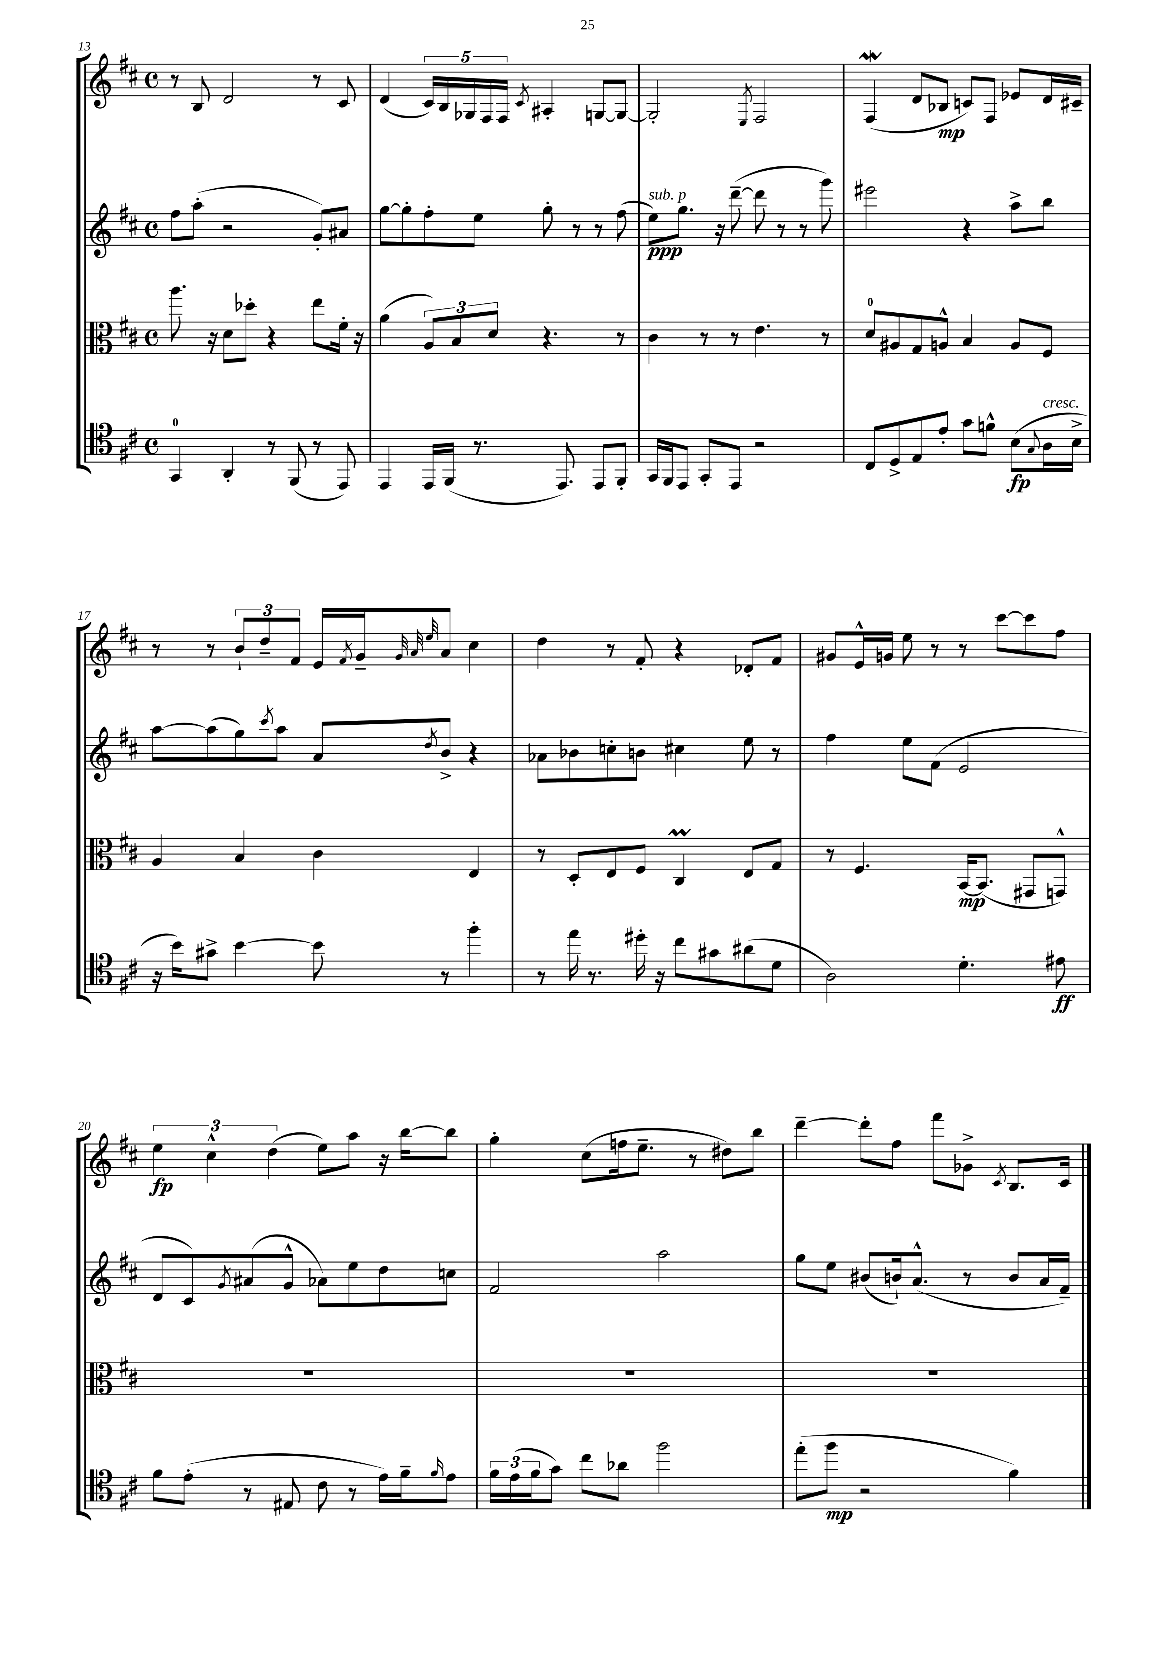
<<
\new StaffGroup <<
\new Staff = "s0" {
    \clef treble \key d \major \defaultTimeSignature \time 4/4
    r8 b8 d'2 r8 cis'8 |
    d'4( \tuplet 5/4 { cis'16) b16 ges16 fis16 fis16 } \acciaccatura { cis'8 } ais4-. g8~ g8~ |
    g2-. \acciaccatura { e8 } fis2 |
    fis4\mordent( d'8 bes8\mp c'8) fis8 ees'8 d'16 cis'16-- |
    r8 r8 \tuplet 3/2 { b'8-! d''8-- fis'8 } e'16 \acciaccatura { fis'8 } g'16-- \grace { g'32 a'32 e''32 } a'8 cis''4 |
    d''4 r8 fis'8-. r4 des'8-. fis'8 |
    gis'8 e'16-^ g'16 e''8 r8 r8 cis'''8~ cis'''8 fis''8 |
    \tuplet 3/2 { e''4\fp cis''4-^ d''4( } e''8) a''8 r16 b''16~ b''8 |
    g''4-. cis''8( f''16 e''8.-- r8 dis''8) b''8 |
    d'''4~-- d'''8-. fis''8 fis'''8 ges'8-> \acciaccatura { cis'8 } b8. cis'16 \bar "|." |
}
\new Staff = "s1" {
    \clef treble \key d \major \defaultTimeSignature \time 4/4
    fis''8 a''8-.( r2 g'8-.) ais'8 |
    g''8~ g''8-. fis''8-. e''8 g''8-. r8 r8 fis''8( |
    e''8\ppp^\markup { \italic "sub. p" }) g''8. r16 d'''8~--( d'''8 r8 r8 g'''8) |
    eis'''2 r4 a''8-> b''8 |
    a''8~ a''8( g''8) \acciaccatura { cis'''8 } a''8 a'8 \acciaccatura { d''8 } b'8-> r4 |
    aes'8 bes'8 c''8-. b'8 cis''4 e''8 r8 |
    fis''4 e''8 fis'8( e'2 |
    d'8 cis'8) \acciaccatura { g'8 } ais'8( g'8-^ aes'8) e''8 d''8 c''8 |
    fis'2 a''2 |
    g''8 e''8 bis'8( b'16-!) a'8.-^( r8 b'8 a'16 fis'16--) \bar "|." |
}
\new Staff = "s2" {
    \clef alto \key d \major \defaultTimeSignature \time 4/4
    a''8. r16 d'8 des''8-. r4 e''8 fis'16-. r16 |
    a'4( \tuplet 3/2 { a8) b8 d'8 } r4. r8 |
    cis'4 r8 r8 e'4. r8 |
    d'8-0 ais8 g8 a8-^ b4 a8 fis8 |
    a4 b4 cis'4 e4 |
    r8 d8-. e8 fis8 cis4\prall e8 g8 |
    r8 fis4. b,16~\mp b,8.( gis,8 g,8-^) |
    R1 |
    R1 |
    R1 \bar "|." |
}
\new Staff = "s3" {
    \clef tenor \key d \major \defaultTimeSignature \time 4/4
    g,4-0 a,4-. r8 fis,8( r8 e,8) |
    e,4 e,16 fis,16( r8. e,8.) e,8 fis,8-. |
    g,16 fis,16 e,8 g,8-. e,8 r2 |
    cis8 d8-> e8 e'8-. g'8 f'8-^ b8\fp( \appoggiatura { g8 } a16^\markup { \italic "cresc." } b16-> |
    r16 b'16) gis'8-> b'4~ b'8 r8 fis''4-. |
    r8 e''16 r8. dis''16-. r16 cis''8 gis'8 ais'8( d'8 |
    a2) d'4.-. eis'8\ff |
    fis'8 e'8-.( r8 eis8 cis'8 r8 e'16) fis'16-- \grace { fis'16 } e'8 |
    \tuplet 3/2 { fis'16 e'16( fis'16 } g'8) cis''8 aes'8 fis''2 |
    e''8-.( fis''8\mp r2 fis'4) \bar "|." |
}
>>
>>
\layout { \context { \Score currentBarNumber = #13 } }
